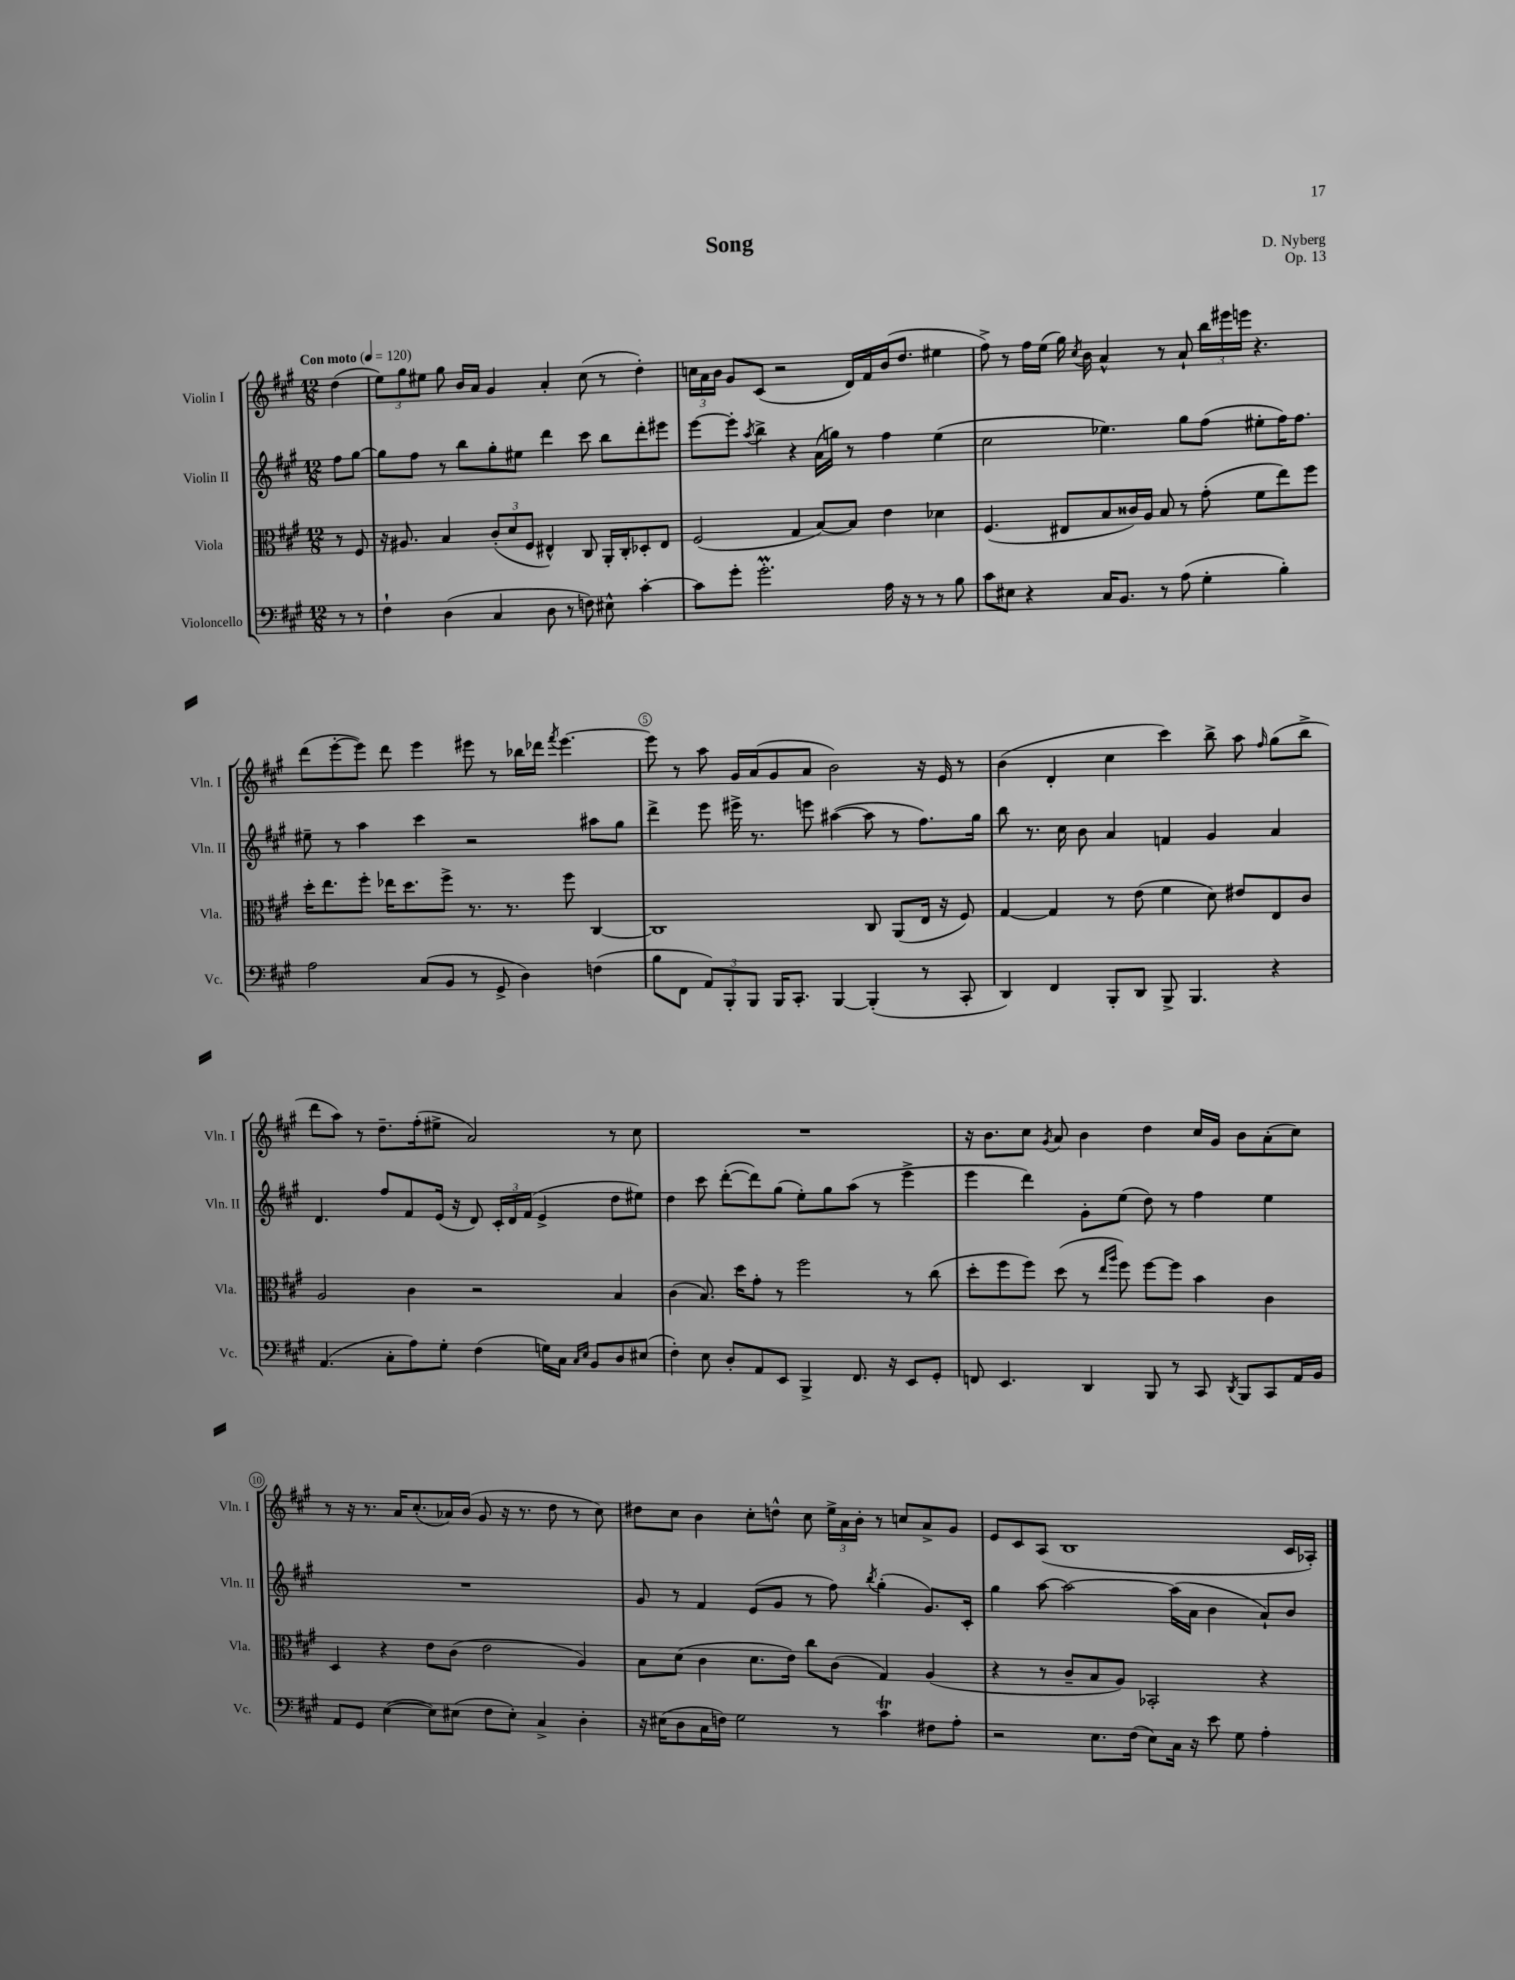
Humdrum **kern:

**kern	**kern	**kern	**kern
*staff4	*staff3	*staff2	*staff1
*clefF4	*clefC3	*clefG2	*clefG2
*k[f#c#g#]	*k[f#c#g#]	*k[f#c#g#]	*k[f#c#g#]
*M12/8	*M12/8	*M12/8	*M12/8
*MM120	*MM120	*MM120	*MM120
8r	8r	8ff#\L	(4dd\
8r	8F#/	[8gg#\J	.
=	=	=	=
4F#`\	16r	8gg#\]L	12ee\L)
.	8.A#/	.	.
.	.	.	12gg#\
.	.	8ff#\J	.
.	.	.	12ee#\J
(4D\	4B/	8r	8gg#\
.	.	8bb\L	16b/LL
.	.	.	16a/JJ
4C#/	(12c#'/L	8gg#'\	4g#/
.	12d/	.	.
.	.	8ee#\J	.
.	12F#/J	.	.
8D\	4E#^^/)	4ddd\	4a'/
8r	.	.	.
8F\)	8C#/	8ccc#\	(8cc#\
8E#^^\	16AA'/LL	8bb\L	8r
.	16C#'/J	.	.
[4c#'\	8D-'/	8ddd'\	4dd'\)
.	8E#/J	8eee#\J	.
=	=	=	=
8c#\]L	(2F#/	[8eee\L	24cc\LL
.	.	.	24a\
.	.	.	24b\JJ
8g#'\J	.	8eee'\]J	8g#/L
.	.	8qaa/	.
2.g#'\	.	4bb^\	(8c#/J
.	.	.	2r
.	4G#/	4r	.
.	[8B/L)	(16a\LL	.
.	.	16gg\JJ)	.
.	8B/]J	8r	16d/LL)
.	.	.	16f#/
16A\	4e\	4ff#\	(16b/J
16r	.	.	8.dd/J
8r	.	.	.
8r	4d-\	(4ee\	4ee#\
8B\	.	.	.
=	=	=	=
8c#\L	(4.F#/	2cc#\	8ff#^\)
8E#\J	.	.	8r
4r	.	.	16ff#\LL
.	.	.	(16ee\JJ
.	8E#/L	.	16gg#\)
.	.	.	8qcc#/
.	.	.	16b\
16C#/LK	8B/	4.ee-\)	4a^^/
8.BB/J	.	.	.
.	16c##/L)	.	.
.	16A/JJ	.	.
8r	8B/	.	8r
(8A\	8r	8gg#\L	8a`/
4G#'\	(8g#'\	(8ff#\J	24bb\LL
.	.	.	24eee#\
.	.	.	24eee\JJ
.	8f#\L	8ee#'\L	4.r
4B'\)	8ee\)	16ff#\K)	.
.	.	8.ff#\J	.
.	8ff#\J	.	.
=	=	=	=
2A\	16dd'\LK	8ee#~\	(8ddd\L
.	8.ee\	.	.
.	.	8r	[8eee'\
.	8ff#'\J	4aa\	8eee\]J)
.	16ee-\LK	.	8ddd\
.	8.dd\	.	.
(8C#/L	.	4ccc#\	4eee\
8BB/J	8ff#^\J	.	.
8r	8.r	2r	8eee#\
8GG#^/	.	.	8r
.	8.r	.	.
4D\)	.	.	16bb-\LL
.	.	.	16ddd-\JJ
.	.	.	8qfff#/
.	8ff#\	.	[4.eee#\
(4F\	[4C#/	8aa#\L	.
.	.	8gg#\J	.
=	=	=	=
8B\L	1C#]	4ddd^\	8eee#\]
8FF#\J	.	.	8r
12AA/L)	.	8eee\	8aa\
12BBB'/	.	.	.
.	.	16eee#^\	16g#/LL
12BBB/J	.	.	.
.	.	8.r	(16a/J
16BBB/LK	.	.	8g#/
8.CC#'/J	.	.	.
.	.	8eee\	8a/J
[4BBB/	.	([4aa#\	2b\)
(4BBB'/]	8C#/	8aa#\]	.
.	(8AA/L	8r	.
8r	16E/Jk	8.ff#\L)	16r
.	16r	.	16e/
8CC#'/	8F#/)	.	8r
.	.	16gg#\Jk	.
=	=	=	=
4DD/)	[4G#/	8bb\	(4b\
.	.	8.r	.
4FF#/	4G#/]	.	4d'/
.	.	16cc#\	.
.	.	8b\	.
8BBB'/L	8r	4a/	4cc#\
8DD/J	(8e\	.	.
8BBB^/	4f#\	4f/	4ccc#\)
4.BBB/	.	.	.
.	8d\)	4g#/	8bb^\
.	8e#/L	.	8aa\
.	.	.	16qqff#/
4r	8E/	4a/	(8gg#\L
.	8c#/J	.	8bb^\J
=	=	=	=
(4.AA/	2A/	4.d/	8ddd\L
.	.	.	8aa\J)
.	.	.	8r
8C#'\L	.	8ff#/L	8.dd~\L
8A\)	4c#\	8f#/	.
.	.	.	(16ff#'\k
8G#'\J	.	(16e/Jk	8ee#^\J
.	.	16r	.
(4F#\	2r	8d/)	2a/)
.	.	24c#'/LL	.
.	.	24d/	.
.	.	(24f#/JJ	.
16G\LL)	.	4e^/	.
16C#\JJ	.	.	.
16qqC#/LL	.	.	.
16qqE/JJ	.	.	.
8BB/L	.	.	.
8D/	4B/	8dd\L	8r
(8E#/J	.	8ee#\J)	8cc#\
=	=	=	=
4F#'\)	(4c#\	4dd\	1.r
8E\	8.B/)	8ccc#\	.
8D'/L	.	([8ddd'\L	.
.	16dd\LK	.	.
8AA/	8g#'\J	8ddd\])	.
8EE/J	8r	(8gg#\J	.
4BBB^/	2ff#\	8ee'\L)	.
.	.	8gg#\	.
8.FF#/	.	(8aa\J	.
.	.	8r	.
16r	.	.	.
8EE/L	8r	4eee^\	.
8GG#'/J	(8cc#\	.	.
=	=	=	=
8FF/	8dd'\L	4eee\	16r
.	.	.	8.b\L
4.EE/	8ff#\	.	.
.	8ff#\J)	4ddd\)	8cc#\J
.	.	.	8qg#/
.	(8dd\	.	8a/
4DD/	8r	8g#'\L	4b\
.	16qqee/LL	.	.
.	16qqaa/JJ	.	.
.	8ff#\)	(8ee\J	.
8BBB/	[8ff#\L	8dd\)	4dd\
8r	8ff#\]J	8r	.
8CC#/	4b\	4ff#\	16cc#/LL
.	.	.	16g#/JJ
8qDD/	.	.	.
8BBB/L	.	.	8b\L
8CC#/	4c#\	4ee\	(8a'\
16AA/L	.	.	8cc#\J)
16BB/JJ	.	.	.
=	=	=	=
8AA/L	4D/	1.r	8r
8GG#/J	.	.	16r
.	.	.	8.r
([4E\	4r	.	.
.	.	.	16a/LK
.	.	.	(8.cc#'/
8E\]L)	8e\L	.	.
(8E#\J	(8c#\J	.	16a-/L)
.	.	.	(16b/JJ
8F#\L	2e\	.	8g#/
8E#'\J)	.	.	16r
.	.	.	8.r
4C#^/	.	.	.
.	.	.	8dd\
4D'\	4A/)	.	8r
.	.	.	8cc#\)
=	=	=	=
16r	8B\L	8g#/	8dd#\L
(16E#\LK	.	.	.
8D\	(8d\J	8r	8cc#\J
16C#\L	4c#\	4f#/	4b\
16F\JJ)	.	.	.
2G#\	.	.	.
.	8.d\L	(8e/L	8cc#'\L
.	.	8g#/J	8dd^^\J
.	16e\Jk)	.	.
.	8cc#\L	8r	8cc#\
8r	(8c#\J	8ff#\)	24ee^\LL
.	.	.	24a\
.	.	.	24b'\JJ
.	.	8qbb/	.
4c#\	4G#/)	(4gg#'\	8r
.	.	.	8cc/L
8F#\L	(4A/	8.g#/L)	8a^/
8A'\J	.	.	8g#/J
.	.	16c#'/Jk	.
=	=	=	=
2r	4r	4gg#\	8e/L
.	.	.	8c#/
.	8r	[8aa\	(8A/J
.	8c#~/L	2aa\_	1B
8.E\L	8B/	.	.
.	8A/J)	.	.
(16F#\Jk	.	.	.
8E\L)	2BB-'/	.	.
16C#\Jk	.	(16aa\]LL	.
16r	.	16a\JJ	.
8e\	.	4b\	.
8G#\	.	.	.
4A'\	4r	8a`/L)	.
.	.	8b/J	16c#/LL
.	.	.	16A-'/JJ)
==	==	==	==
*-	*-	*-	*-
